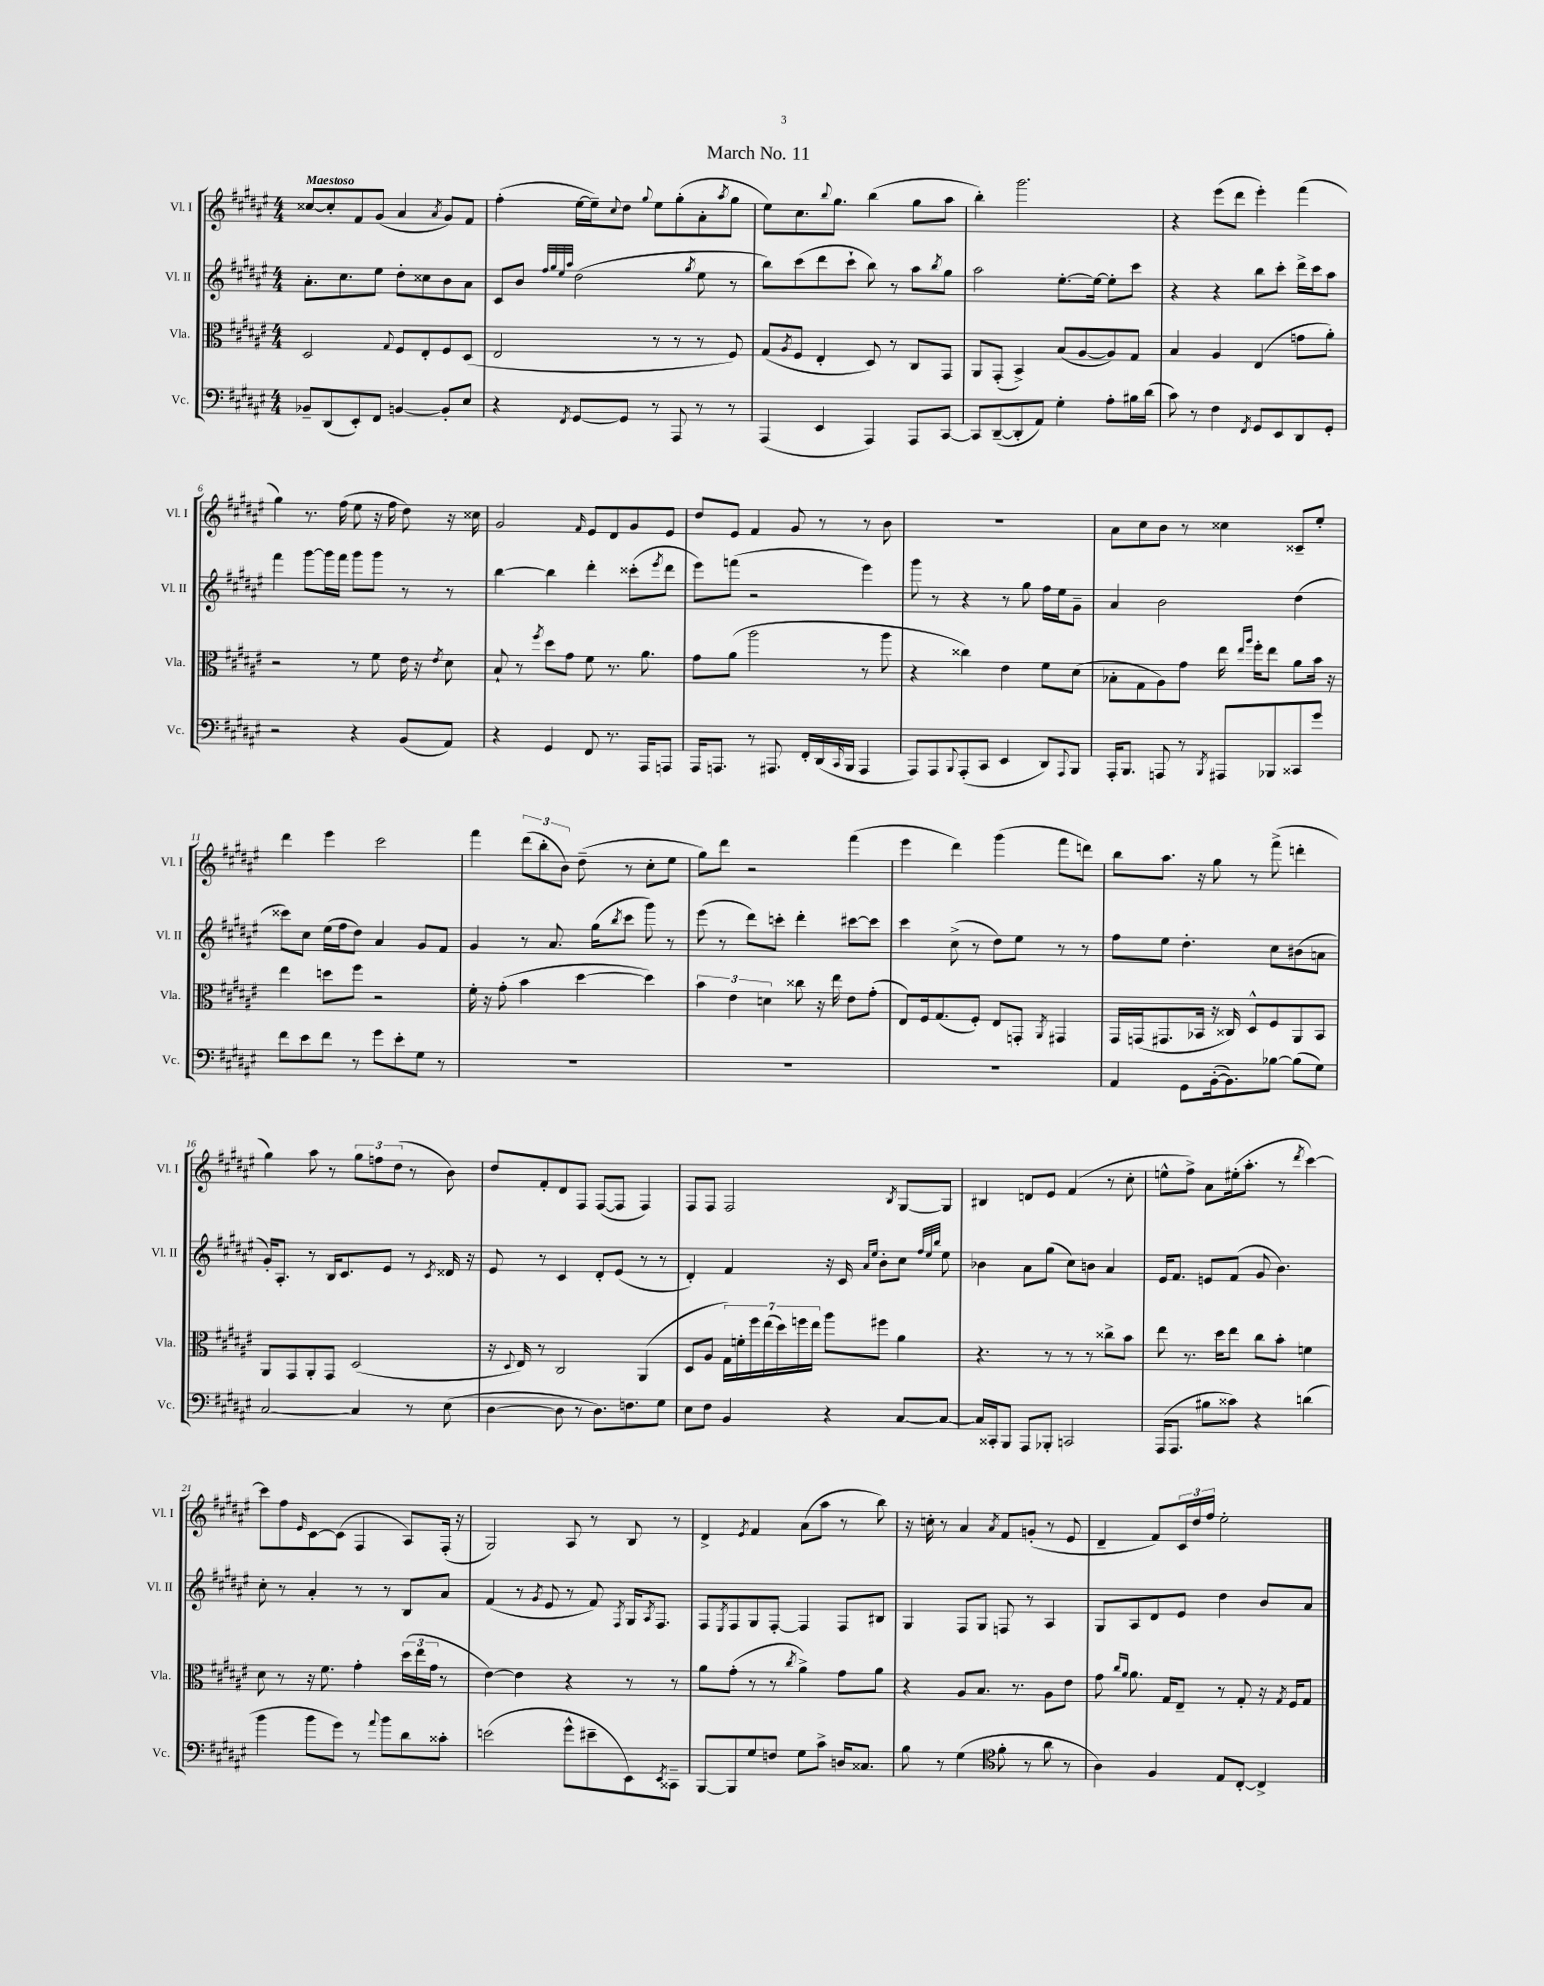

**kern	**kern	**kern	**kern
*part4	*part3	*part2	*part1
*staff4	*staff3	*staff2	*staff1
*I"Vc.	*I"Vla.	*I"Vl. II	*I"Vl. I
*I'Vc.	*I'Vla.	*I'Vl. II	*I'Vl. I
*clefF4	*clefC3	*clefG2	*clefG2
*k[f#c#g#d#a#e#]	*k[f#c#g#d#a#e#]	*k[f#c#g#d#a#e#]	*k[f#c#g#d#a#e#]
*M4/4	*M4/4	*M4/4	*M4/4
=1	=1	=1	=1
!	!	!	!LO:TX:a:B:t=Maestoso
8BB-X~/L	2D#/	8.a#'\L	[8cc##X/L
(8DD#/	.	.	8cc##'/]
.	.	8.cc#\	.
8EE#'/)	.	.	8f#/
8FF#/J	.	8ee#\J	(8g#/J
.	8qqG#/	.	.
[4BBn/	8F#/L	8dd#'\L	4a#/
.	8E#'/	8cc##X\	.
.	.	.	8qa#/
8BB'/L]	8F#/	8b\	8g#/L)
8E#/J	(8D#/J	8a#\J	8f#/J
=2	=2	=2	=2
4r	2E#/	8c#/L	(4ff#'\
.	.	8b/J	.
.	.	32qqff#/LLL	.
.	.	32qqgg#/	.
.	.	32qqee#/	.
8qFF#/	.	32qqaa#/JJJ	.
[8GG#/L	.	(2dd#\	[16ee#\LL
.	.	.	16ee#~\J])
.	.	.	8qqcc#/
8GG#/J]	.	.	8dd#\J
.	.	.	8qqgg#/
8r	8r	.	8ee#\L
8AAA#/	8r	.	(8gg#'\
.	.	8qgg#/	.
8r	8r	8ee#\	8a#'\
.	.	.	8qaa#/
8r	8F#/)	8r	8gg#\J
=3	=3	=3	=3
(4AAA#/	(8G#/L	8bb\L)	8ee#\L)
.	8qA#/	.	.
.	8F#/J	(8ccc#\	8.cc#\
4EE#/	4E#'/	8ddd#\	.
.	.	.	8qqbb/
.	.	.	8.gg#\J
.	.	8ccc#`\J	.
4AAA#/)	8D#/)	8bb\)	(4bb\
.	8r	8r	.
8AAA#/L	8C#/L	8aa#\L	8gg#\L
.	.	8qbb/	.
[8CC#/J	8GG#/J	8gg#\J	8aa#\J
=4	=4	=4	=4
8CC#/L]	8AA#/L	2aa#\	4bb'\)
([8DD#~/	(8GG#'/J	.	.
8DD#'/]	4BB^/)	.	2.ggg#\
8AA#/J)	.	.	.
4G#'\	(8B/L	[8.ee#'\L	.
.	[8A#/	.	.
.	.	16ee#\Jk_	.
8A#'\L	8A#/])	8ee#'\L]	.
16B#X\L	8G#/J	8ccc#\J	.
(16d#\JJ	.	.	.
=5	=5	=5	=5
8c#\)	4B/	4r	4r
8r	.	.	.
4F#\	4A#/	4r	(8eee#\L
.	.	.	8ddd#\J
8qFF#/	.	.	.
8GG#/L	(4E#/	8bb\L	4eee#'\)
8EE#/	.	8ccc#'\J	.
8DD#/	8gn\L	16ddd#^\LL	(4fff#\
.	.	16ccc#\J	.
8GG#'/J	8a#'\J)	8aa#\J	.
!!LO:LB:g=z
=6	=6	=6	=6
2r	2r	4fff#\	4gg#\)
.	.	[8ggg#\L	8.r
.	.	16ggg#\L]	.
.	.	16fff#\JJ	(16ff#\
4r	8r	8ggg#\L	8ee#\
.	8f#\	8ggg#\J	16r
.	.	.	16ff#\
(8BB/L	16e#\	8r	8dd#\)
.	16r	.	.
.	8qe#/	.	.
8AA#/J)	8d#\	8r	16r
.	.	.	16cc##X\
=7	=7	=7	=7
4r	8B`/	[4bb\	2g#/
.	8r	.	.
.	8qff#/	.	.
4GG#/	8dd#\L	4bb\]	.
.	8g#\J	.	.
.	.	.	16qqf#/
8FF#/	8f#\	4ddd#'\	8e#/L
8.r	8.r	.	8d#/
.	.	(8ccc##X'\L	8g#/
16AAA#/KL	8.a#\	.	.
.	.	8qeee#/	.
8AAAn/J	.	8ddd#\J	8e#/J
=8	=8	=8	=8
16AAA#/KL	8g#\L	8eee#\L)	8dd#/L
8.AAAn/J	.	.	.
.	(8a#\J	(8fffn\J	8e#/J
8r	2aa#\	2r	4f#/
8.AAA#X/	.	.	.
.	.	.	8g#/
16FF#'/LL	.	.	.
(16DD#/	.	.	8r
16qqCC#/	.	.	.
16BBB/JJ	.	.	.
4AAA#/	8r	4eee#\)	8r
.	8aa#\	.	8b\
=9	=9	=9	=9
8AAA#/L)	4r	8ggg#\	1r
8AAA#/	.	8r	.
8qqBBB/	.	.	.
(8AAA#'/	4cc##X\)	4r	.
8CC#/J	.	.	.
4EE#/	4e#\	8r	.
.	.	8gg#\	.
8DD#/L)	8f#\L	16ff#\LL	.
.	.	16ee#\J	.
8qqAAA#/	.	.	.
8BBB/J	(8d#\J	8g#~\J	.
=10	=10	=10	=10
16AAA#'/KL	8B-X'\L	4a#/	8a#\L
8.BBB/J	.	.	.
.	8G#\	.	8cc#\
8AAAn/	8A#\)	2b\	8b\J
8r	8g#\J	.	8r
8qBBB/	.	.	.
8AAA#X/L	16ee#\	.	4cc##X\
.	16qqee#/LL	.	.
.	16qqaa#/JJ	.	.
.	16ff#'\KL	.	.
8BBB-X/	8ee#\J	.	.
8CC##X/	8a#\L	(4dd#\	8c##X~/L
8g#/J	16b\Jk	.	8ee#'/J
.	16r	.	.
!!LO:LB:g=z
=11	=11	=11	=11
8f#\L	4ee#\	8ccc##X\L)	4ddd#\
8e#\	.	8cc#\J	.
8f#\J	8ddn\L	(16ee#\LL	4eee#\
.	.	16ff#\J	.
8r	8ff#\J	8dd#\J)	.
8g#\L	2r	4a#/	2ccc#\
8e#'\	.	.	.
8G#\J	.	8g#/L	.
8r	.	8f#/J	.
=12	=12	=12	=12
1r	16f#'\	4g#/	4fff#\
.	16r	.	.
.	(8g#'\	.	.
.	4b\	8r	(12ddd#\L
.	.	.	12bb'\
.	.	8.a#/	.
.	.	.	12b\J)
.	[4dd#\	.	(8dd#~\
.	.	(16gg#\KL	.
.	.	8qbb/	.
.	.	8ccc#\J	8r
.	4dd#\])	8ggg#\)	8cc#'\L
.	.	8r	8ee#\J
=13	=13	=13	=13
1r	6b\	(8eee#\	8gg#\L)
.	.	8r	8ddd#\J
.	6e#\	.	.
.	.	8ddd#\L)	2r
.	6dn\	.	.
.	.	8cccn'\J	.
.	8cc##X\	4ddd#'\	.
.	16r	.	.
.	16ee#\	.	.
.	8e#\L	[8ccc#X\L	(4fff#\
.	(8g#'\J	8ccc#\J]	.
=14	=14	=14	=14
1r	8E#/L)	4ccc#\	4eee#\
.	16F#/k	.	.
.	(8.G#/	.	.
.	.	(8cc#^\	4ddd#\)
.	8F#'/J)	8r	.
.	8E#/L	8dd#\L)	(4ggg#\
.	8GGn'/J	8ee#\J	.
.	8qAA#/	.	.
.	4GG#X/	8r	8fff#\L
.	.	8r	8dddn\J)
=15	=15	=15	=15
4AA#/	16GG#/LL	8ff#\L	8bb\L
.	(16GGn/J	.	.
.	8.GG#X/	8ee#\J	8.aa#\J
8GG#\L	.	4.dd#'\	.
.	16BB-X/Jk	.	16r
([16BB'\k	16r	.	8gg#\
8.BB\])	16C##X/)	.	.
.	8D#^^/L	.	8r
[8B-X\J	8F#/	8cc#\L	(8fff#^\
(8B-\L]	8AA#/	(8b#X\	4dddn'\
8G#\J)	8BB-/J	8an\J	.
!!LO:LB:g=z
=16	=16	=16	=16
[2C#/	8AA#/L	16g#'/KL)	4gg#\)
.	.	8.A#'/J	.
.	8GG#/	.	.
.	8AA#'/	8r	8aa#\
.	8GG#/J	16B/KL	8r
.	.	8.c#/	.
4C#/]	(2D#/	.	12gg#\L
.	.	.	12ffn\
.	.	8e#/J	.
.	.	.	(12dd#\J
8r	.	8r	8r
.	.	8qc#/	.
(8E#\	.	16d##X/	8b\)
.	.	16r	.
=17	=17	=17	=17
[4D#\	16r	8e#/	8dd#/L
.	8qqD#/	.	.
.	16E#/)	.	.
.	8r	8r	8f#'/
8D#\]	2C#/	4c#/	8d#/
8r	.	.	8F#/J
8.D#\L)	.	8d#'/L	([8F#/L
.	.	(8e#/J	8F#/J]
8.Fn\	.	.	.
.	(4AA#/	8r	4F#/)
8G#\J	.	8r	.
=18	=18	=18	=18
8E#\L	8D#/L	4d#'/)	8F#/L
8F#\J	8A#/J	.	8F#/J
4BB/	28G#\LL)	4f#/	2F#/
.	28fn'\	.	.
.	28ff#\	.	.
.	(28ee#\	.	.
.	28dd#\)	.	.
.	28ffn\	.	.
.	28ee#\JJ	.	.
4r	8aa#\L	16r	.
.	.	16c#/	.
.	.	16qqa#/LL	.
.	.	16qqee#/JJ	.
.	8ff#X\J	8b'\L	.
.	.	.	8qB/
[8C#/L	4a#\	8cc#\J	[8G#/L
.	.	32qqff#/LLL	.
.	.	32qqee#/	.
.	.	32qqbb/JJJ	.
8C#/J_	.	8ee#\	8G#/J]
=19	=19	=19	=19
16C#/LL]	4.r	4b-X\	4B#X/
16CC##X'/J	.	.	.
8BBB/J	.	.	.
8AAA#/L	.	8a#\L	8dn/L
8BBB-X'/J	8r	(8gg#\J	8e#/J
2CCn/	8r	8cc#\L)	(4f#/
.	8r	8bn\J	.
.	8cc##X^\L	4a#/	8r
.	8b\J	.	8cc#'\
=20	=20	=20	=20
(16AAA#/KL	8ee#\	16e#/KL	8een^^\L
8.AAA#/J	.	8.f#/J	.
.	8.r	.	8ff#^\J)
8B#X\L	.	8en/L	8a#\L
.	16dd#\KL	.	.
8c##X\J)	8ee#\J	(8f#/J	(16ee#X'\k
.	.	.	8.aa#'\J
4r	8cc#\L	8g#/	.
.	8b'\J	4.b\)	8r
.	.	.	8qddd#/
(4dn\	4fn\	.	[4ccc#\)
!!LO:LB:g=z
=21	=21	=21	=21
4b\	8d#\	8cc#'\	8ccc#\L]
.	8r	8r	8ff#\
.	.	.	16qqe#/
8b\L	16r	4a#'/	[8c#\
.	8.f#\	.	.
8g#\J)	.	.	(8c#\J]
8r	4g#'\	8r	4F#/
8qqa#/	.	.	.
8b\L	.	8r	.
8d#\	(24dd#\LL	8B/L	8A#/L)
.	24ee#\	.	.
.	24g#\JJ	.	.
8c##X'\J	8r	8a#/J	(16F#'/Jk
.	.	.	16r
=22	=22	=22	=22
(2en\	[4e#\)	(4f#/	2G#/)
.	4e#\]	8r	.
.	.	8qg#/	.
.	.	8e#/	.
8g#^^\L	4r	8r	8A#/
8e#X~\	.	8f#/)	8r
.	.	8qF#/	.
8EE#\)	8r	16G#/KL	8B/
.	.	8qA#/	.
.	.	8.F#/J	.
8qEE#/	.	.	.
8CC##X~\J	8r	.	8r
=23	=23	=23	=23
[8BBB/L	8a#\L	8F#/L	4d#^/
.	.	8qE#/	.
8BBB/]	(8g#'\J	8F#/	.
.	.	.	8qe#/
8G#/	8r	8G#/	4f#/
8Fn/J	8r	[8F#'/J	.
.	8qcc#/	.	.
8G#\L	4a#^\)	4F#/]	(8a#\L
8c#^\J	.	.	8aa#\J
16Dn/KL	8g#\L	8F#/L	8r
8.C##X/J	.	.	.
.	8a#\J	8B#X/J	8bb\)
=24	=24	=24	=24
8B\	4r	4G#/	16r
.	.	.	16ccn'\
8r	.	.	8r
(4G#\	8A#/L	8F#/L	4a#/
.	8.B/J	8G#/J	.
*clefC4	*	*	*
.	.	.	8qa#/
8f#'\	.	8Fn/	8f#/L
.	8.r	.	.
8r	.	8r	(8gn'/J
8a#\	8A#\L	4A#/	8r
8r	8e#\J	.	8e#/
=25	=25	=25	=25
4A#\)	8g#\	8G#/L	4d#~/
.	16qqcc#/LL	.	.
.	16qqa#/JJ	.	.
.	8.a#\	8A#/	.
4F#/	.	8d#/	8f#/L)
.	16G#/KL	.	.
.	8E#~/J	8e#/J	24c#/L
.	.	.	24dd#/
.	.	.	24ff#/JJ
8E#/L	8r	4dd#\	2ee#'\
[8C#'/J	8G#'/	.	.
4C#^/]	16r	8b/L	.
.	8qG#/	.	.
.	16F#/KL	.	.
.	8G#/J	8a#/J	.
==	==	==	==
*-	*-	*-	*-
